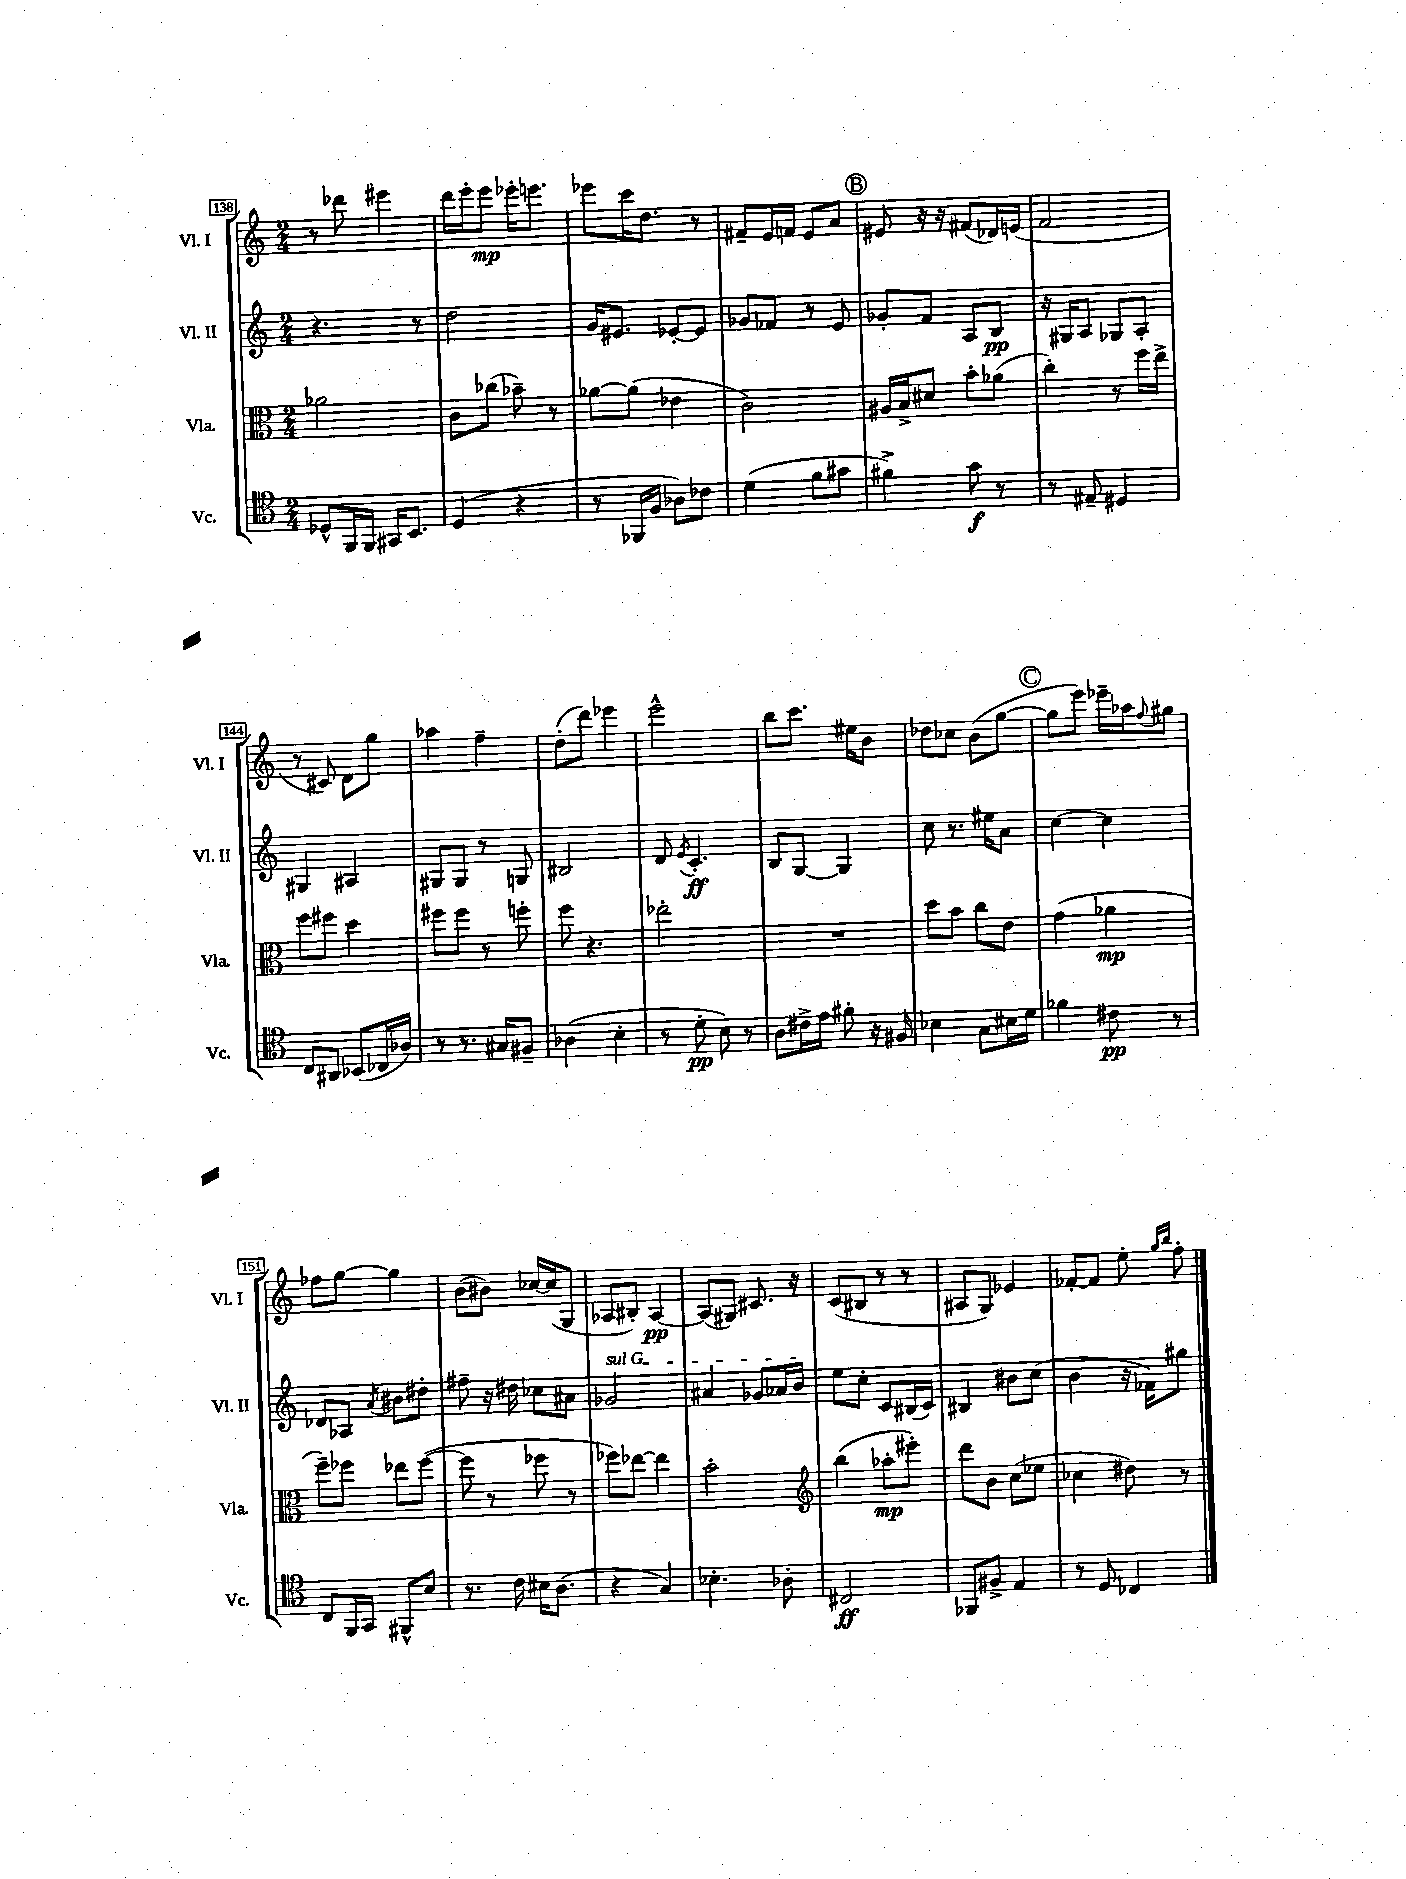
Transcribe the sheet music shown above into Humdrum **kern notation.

**kern	**kern	**kern	**kern
*staff4	*staff3	*staff2	*staff1
*clefC4	*clefC3	*clefG2	*clefG2
*k[]	*k[]	*k[]	*k[]
*M2/4	*M2/4	*M2/4	*M2/4
8D-^^/L	2a-\	4.r	8r
16FF/L	.	.	8ddd-\
16FF/JJ	.	.	.
16GG#/LK	.	.	4eee#\
8.BB/J	.	.	.
.	.	8r	.
=	=	=	=
(4D/	8c\L	2dd\	16ddd\LL
.	.	.	16eee'\J
.	(8cc-\J	.	8eee\J
4r	8b-~\)	.	16eee-'\LK
.	.	.	8.eee\J
.	8r	.	.
=	=	=	=
8r	[8a-\L	16g/LK	8eee-\L
.	.	8.e#/J	.
16FF-/LL	(8a-\]J	.	16ccc\K
16F/JJ	.	.	8.dd\J
8A-\L)	4e-\	[8e-'/L	.
8c-\J	.	8e-/]J	8r
=	=	=	=
(4d\	2c\)	8g-/L	8f#~/L
.	.	8f-/J	16e/L
.	.	.	16f/JJ
8f\L	.	8r	8e/L
8g#\J	.	8e/	8a/J
=	=	=	=
4f#^\)	16A#/LL	8g-'/L	8e#/
.	16B^/J	.	.
.	8d#/J	8f/J	16r
.	.	.	16r
8g\	8b'\L	8A/L	(8f#/L
8r	(8a-\J	8B/J	16d-/L)
.	.	.	(16e/JJ
=	=	=	=
8r	4cc'\)	16r	2f/
.	.	16G#/LK	.
8E#~/	.	8A/J	.
4D#/	8r	8G-/L	.
.	16ff\LL	8A'/J	.
.	16ee^\JJ	.	.
=	=	=	=
8C/L	8ff\L	4G#/	8r
8AA#/J	8ff#\J	.	8c#/)
(8BB-/L	4dd\	4A#/	8d\L
16C-/L	.	.	8gg\J
16A-/JJ)	.	.	.
=	=	=	=
8r	8ff#\L	8G#/L	4aa-\
8.r	8ff#\J	8G#/J	.
.	8r	8r	4ff~\
16G#/LK	.	.	.
8F#~/J	8ff'\	8G/	.
=	=	=	=
(4A-\	8ff\	2B#/	(8dd'\L
.	4.r	.	8ddd\J)
4B'\	.	.	4eee-\
=	=	=	=
8r	2ee-'\	8d/	2eee^^\
.	.	8qe/	.
8d'\	.	4.c'/	.
8B\)	.	.	.
8r	.	.	.
=	=	=	=
8A\L	2r	8B/L	8bb\L
16c#^\L	.	[8G/J	8.ccc\J
16e\JJ	.	.	.
8f#'\	.	4G/]	.
.	.	.	16ee#\LK
16r	.	.	8b\J
16F#/	.	.	.
=	=	=	=
4B-\	8dd\L	8cc\	8dd-\L
.	8b\J	8.r	8cc-\J
8G\L	8cc\L	.	(8b\L
.	.	16ee#\LK	.
16B#\L	8e\J	8a\J	[8gg\J
16d\JJ	.	.	.
=	=	=	=
4f-\	(4g\	[4cc\	8gg\]L
.	.	.	8eee\J)
8c#\	4a-\	4cc\]	16eee-~\LL
.	.	.	16aa-\J
.	.	.	8qqff/
8r	.	.	8gg#\J
=	=	=	=
8C/L	8ff~\L)	8d-/L	8ff-\L
16FF/L	8ff-\J	8A-/J	[8gg\J
16GG/JJ	.	.	.
.	.	8qa/	.
8FF#^^/L	8ee-\L	8b#\L	4gg\]
8B/J	([8ff-\J	8dd#'\J	.
=	=	=	=
8.r	8ff-\]	8ff#~\	(8b\L
.	8r	16r	8b#\J)
16c\	.	16dd#\	.
16B#\LK	8ff-\	8cc-\L	[16cc-/LL
(8.A\J	.	.	(16cc-/]J
.	8r	8a#\J	8G/J
=	=	=	=
4r	8ff-\L)	2g-/	8A-/L
.	[8ee-\J	.	8B#'/J)
4G/)	4ee-\]	.	[4A-/
=	=	=	=
4.B-'\	2b'\	4a#/	(8A-/]L
.	.	.	8G#/J)
.	.	8g-/L	8.c#/
8A-'\	.	16a-/L	.
.	.	16b/JJ	16r
=	=	=	=
*	*clefG2	*	*
2C#/	(4bb\	8ee\L	(8c/L
.	.	8cc'\J	8B#/J
.	8aa-'\L	8c/L	8r
.	8eee#'\J)	(16B#/L	8r
.	.	16c/JJ)	.
=	=	=	=
8FF-/L	8ddd\L	4B#/	8A#/L
8F#^/J	8b\J	.	8G/J)
4E/	(8cc\L	8b#\L	4e-/
.	8ee-\J	(8cc\J	.
=	=	=	=
8r	4cc-\	4b\	[8f-'/L
8D/	.	.	8f-/]J
4C-/	8dd#\)	16r	8ee'\
.	.	16f-\LK)	.
.	.	.	16qqgg/LL
.	.	.	16qqbb/JJ
.	8r	8gg#\J	8ff'\
==	==	==	==
*-	*-	*-	*-
